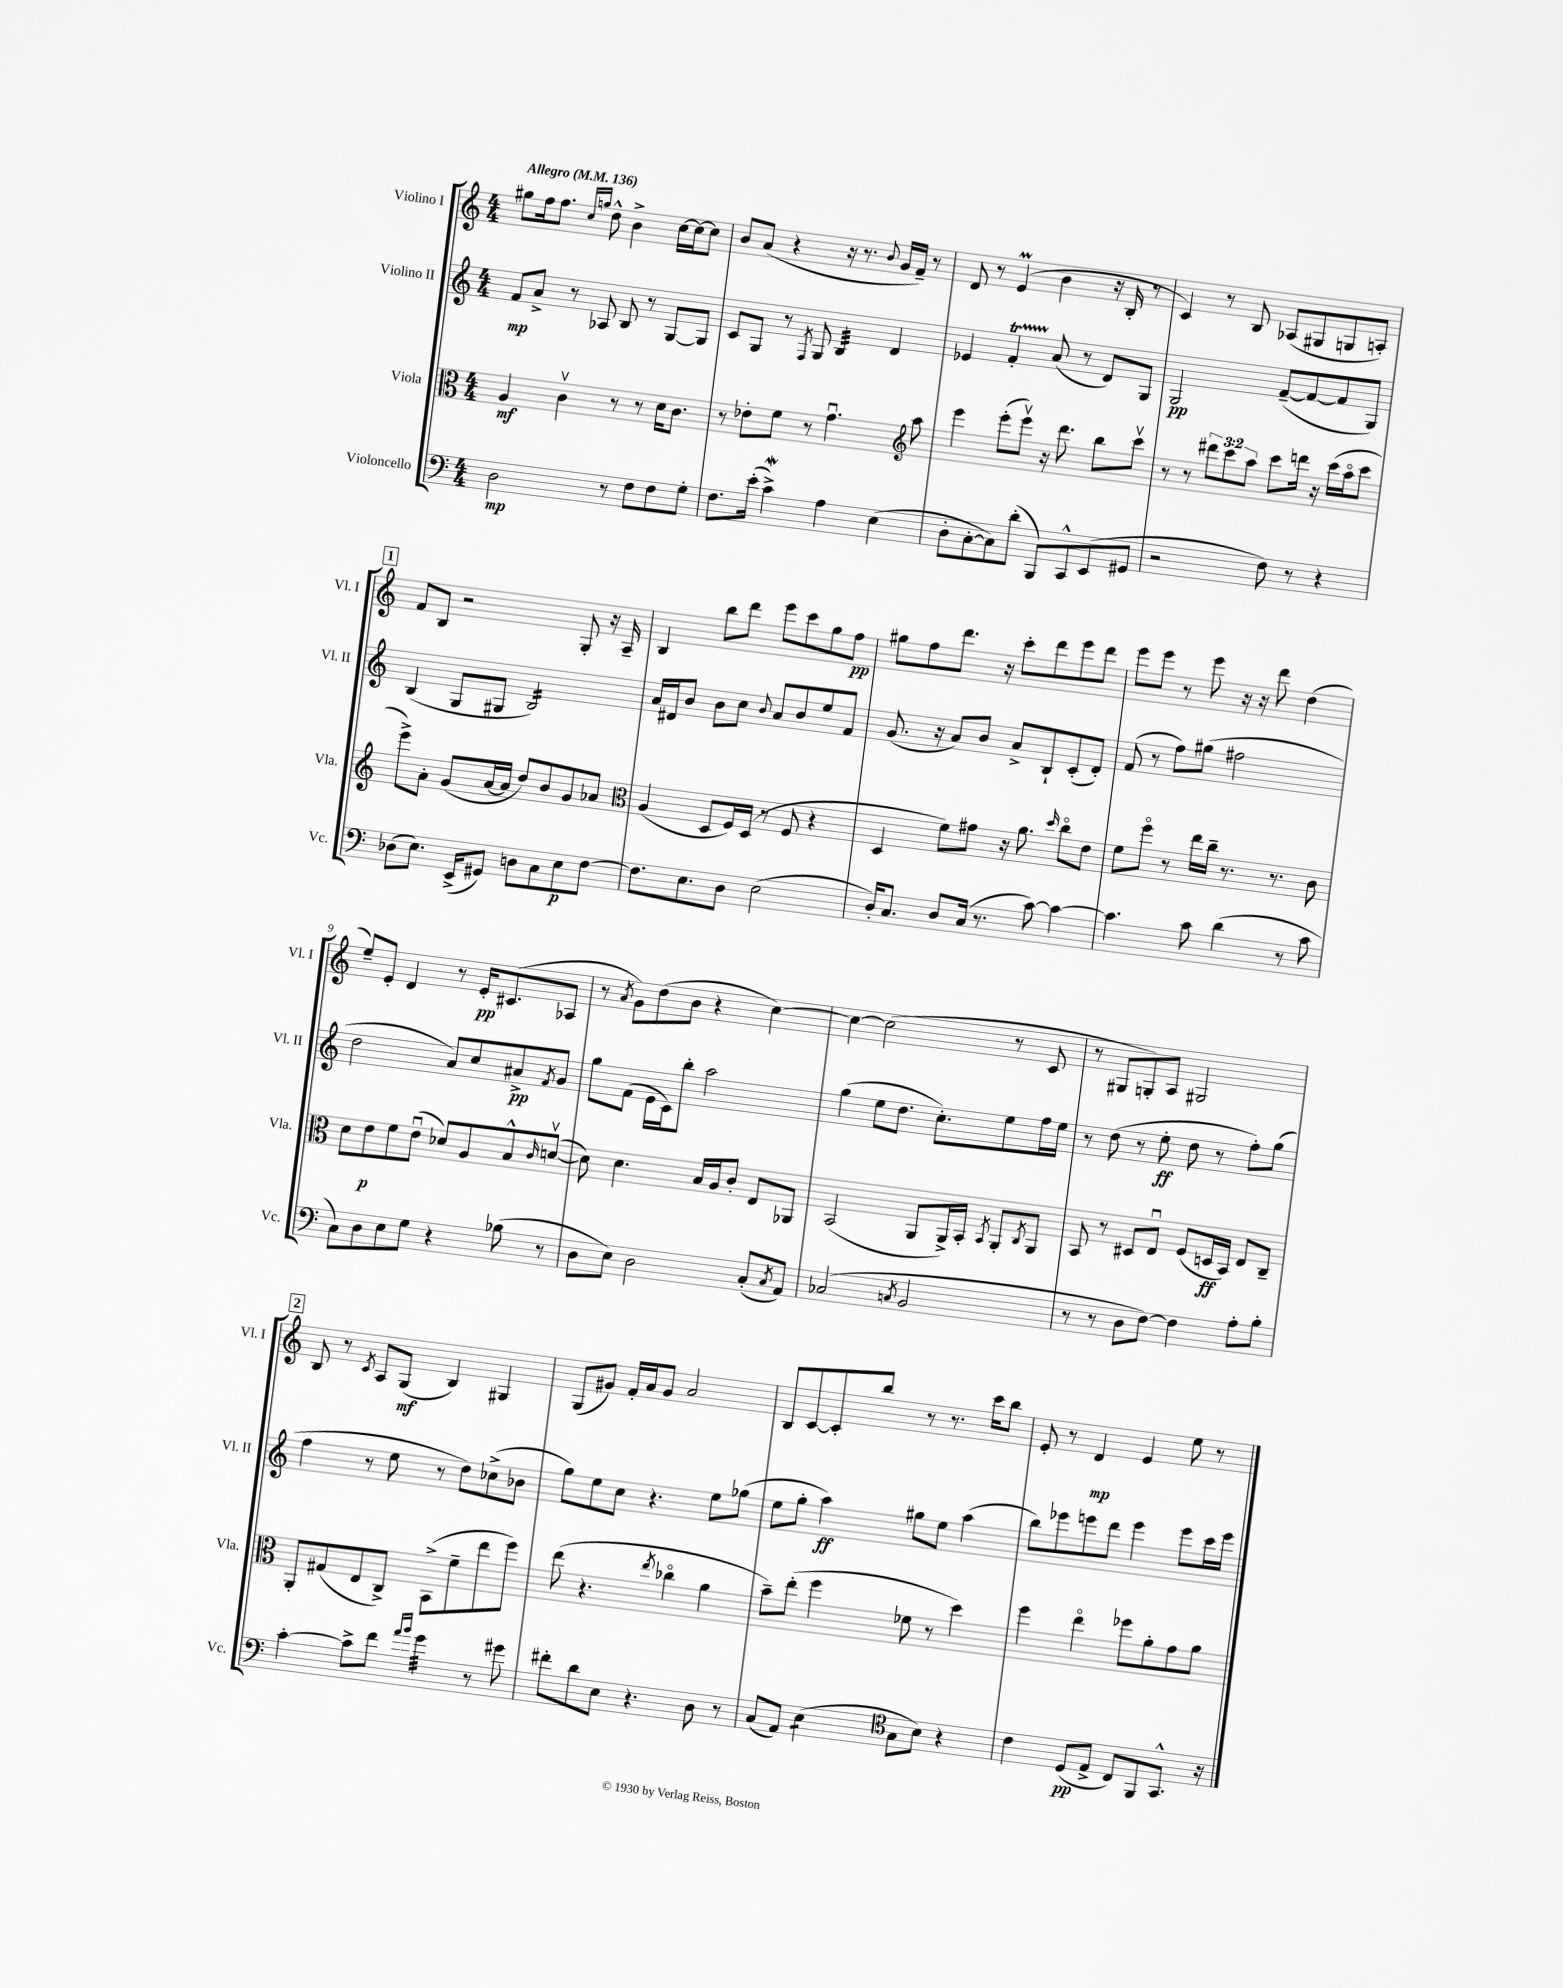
<<
\new StaffGroup <<
\new Staff = "s0" \with { instrumentName = "Violino I" shortInstrumentName = "Vl. I" } {
    \clef treble \key c \major \numericTimeSignature \time 4/4 \tempo "Allegro" 4 = 136
    gis''8 f''16 f''8. \grace { c''16 g''16 } d''8-^ b'4-> c''16~ c''16~ c''8 |
    b'8 a'8( r4 r16 r8. \appoggiatura { b'8 } g'16 f'16--) r8 |
    d'8 r8 e'4\prall( b'4 r16 b16-. r8 |
    c'4) r8 b8 aes8( gis8 g8 a8-.) |
    \mark \markup { \box "1" } f'8 b8 r2 g8-. r16 a16-- |
    b4 b''8 d'''8 e'''8 c'''8 g''8 f''8\pp |
    gis''8 f''8 d'''8. r16 c'''8-. d'''8 e'''8 d'''8 |
    e'''8 e'''8 r8 e'''8 r16 r16 d'''8 d''4( |
    e''8--) e'8-. d'4 r8 e'16-.\pp cis'8.( aes8 |
    r8 \acciaccatura { a'8 } g'8) d''8( b'8 r4 c''4~) |
    c''4~ c''2( r8 c'8 |
    r8 gis8 g8-.) a8 gis2 |
    \mark \markup { \box "2" } b8 r8 \acciaccatura { c'8 } a8 g8\mf( b4) gis4 |
    g8( gis'8) f'16-. a'16 gis'8 a'2 |
    b8 c'8~ c'8-. b''8 r8 r8. c'''16 b''8 |
    e'8-. r8 d'4\mp e'4 e''8 r8 \bar "|." |
}
\new Staff = "s1" \with { instrumentName = "Violino II" shortInstrumentName = "Vl. II" } {
    \clef treble \key c \major \numericTimeSignature \time 4/4
    f'8\mp a'8-> r8 aes8 b8 r8 g8~ g8 |
    c'8 g8 r8 \acciaccatura { f8 } g8 b4:32 d'4 |
    ees'4 f'4-.\startTrillSpan a'8\stopTrillSpan( r8 d'8) g8 |
    g2\pp f'8~--( f'8~ f'8 g8) |
    \mark \markup { \box "1" } b4( g8 gis8 b2:16) |
    a'16 dis'16 b'8 b'8 c''8 \appoggiatura { b'8 } a'8 b'8 e''8 f'8 |
    g'8.( r16 a'8) b'8 a'8-> b8-! c'8-.( d'8-.) |
    f'8( r8 f''8) gis''8( fis''2 |
    d''2 a'8) c''8 ais'8->\pp \acciaccatura { f'8 } g'8 |
    g''8 f'8( e'16 c'16) b''8-. a''2 |
    g''4( e''8 d''8. c''8.-.) e''8 f''16 e''16 |
    r8 d''8( r8 e''8-.\ff d''8 r8 f''8-.) g''8( |
    \mark \markup { \box "2" } f''4 r8 e''8 r8 d''8) ces''8->( bes'8 |
    g''8) e''8 c''8 r4. e''8 ges''8( |
    e''8 g''8-. a''4\ff) gis''8 e''8 a''4( |
    b''8) ees'''8 e'''8 d'''8 e'''4 e'''8 c'''16 e'''16 \bar "|." |
}
\new Staff = "s2" \with { instrumentName = "Viola" shortInstrumentName = "Vla." } {
    \clef alto \key c \major \numericTimeSignature \time 4/4 \override Staff.TupletNumber.text = #tuplet-number::calc-fraction-text
    a4\mf c'4\upbow r8 r8 d'16 c'8. |
    r8 ees'8-. f'8 r8 g'4.\downbow \clef treble a''8 |
    e'''4 e'''8-.( e'''8\upbow) r16 d'''8. b''8 c'''8\upbow |
    r8 r8 \tuplet 3/2 { dis'''8 c'''8 a''8 } c'''8 d'''16 r16 c'''16( a''16\flageolet c'''8 |
    \mark \markup { \box "1" } e'''8->) a'8-. g'8( a'16~ a'16 d''8) b'8 g'8 aes'8 |
    \clef alto a4( d8 f16) d16( r8 f8 r4 |
    d4 f'8) gis'8 r16 a'8. \grace { d''16 } c''8\flageolet e'8 |
    f'8 f''8\flageolet r8 e''16 c''16-- r8. r8. c'8 |
    d'8 e'8\p f'8 e'8\downbow( des'8) a8 b8-^ \grace { c'16 } d'8~\upbow( |
    d'8) d'4. b16 a16 c'8-. e8 aes,8 |
    b,2( a,8 a,16->) b,16-. \acciaccatura { b,8 } a,8-. \acciaccatura { c8 } a,8 |
    b,8 r8 dis8 e8\downbow f8( d16\ff b,16) e8 c8-- |
    \mark \markup { \box "2" } a,8-. gis8( e8 c8->) b,8->( f'8-- e''8 f''8) |
    e''8( r4. \acciaccatura { e''8 } ces''4\flageolet a'4 |
    b'8--) e''8-.( f''4 fes'8 r8 d''4) |
    f''4 e''4\flageolet fes''8 a'8-. g'8 a'8 \bar "|." |
}
\new Staff = "s3" \with { instrumentName = "Violoncello" shortInstrumentName = "Vc." } {
    \clef bass \key c \major \numericTimeSignature \time 4/4
    d2\mp r8 f8 f8 g8-. |
    f8. e'16-.( c'4->\mordent) a4 e4( |
    d8-. c8~-. c8) d'8-.( b,,8) c,8-^ e,8( gis,8 |
    r2 f8) r8 r4 |
    \mark \markup { \box "1" } des8( e8.) e,16->( gis,8) d8 c8 e8\p f8~ |
    f8. e8. d8 e2( |
    d16-.) c8. d8 c16( r8. c'8~) c'4~ |
    c'4. c'8 d'4( r8 c'8 |
    c8) d8 e8 g8 r4 bes8( r8 |
    d8 e8) d2 c8-.( \acciaccatura { c8 } a,8) |
    ces2( \acciaccatura { c8 } b,2 |
    r8 r8 d8 f8~) f4 a8-. b8-. |
    \mark \markup { \box "2" } c'4~-. c'8-> f'8 \grace { a'16 b'16 } g'4:32 r8 gis'8 |
    fis'8-. d'8 e8 r4. d8 r8 |
    c8( a,8) e4:8( \clef tenor g8 b8) r4 |
    c'4 d8\pp( e8-> c8) f,8 g,8.-^ r16 \bar "|." |
}
>>
>>
